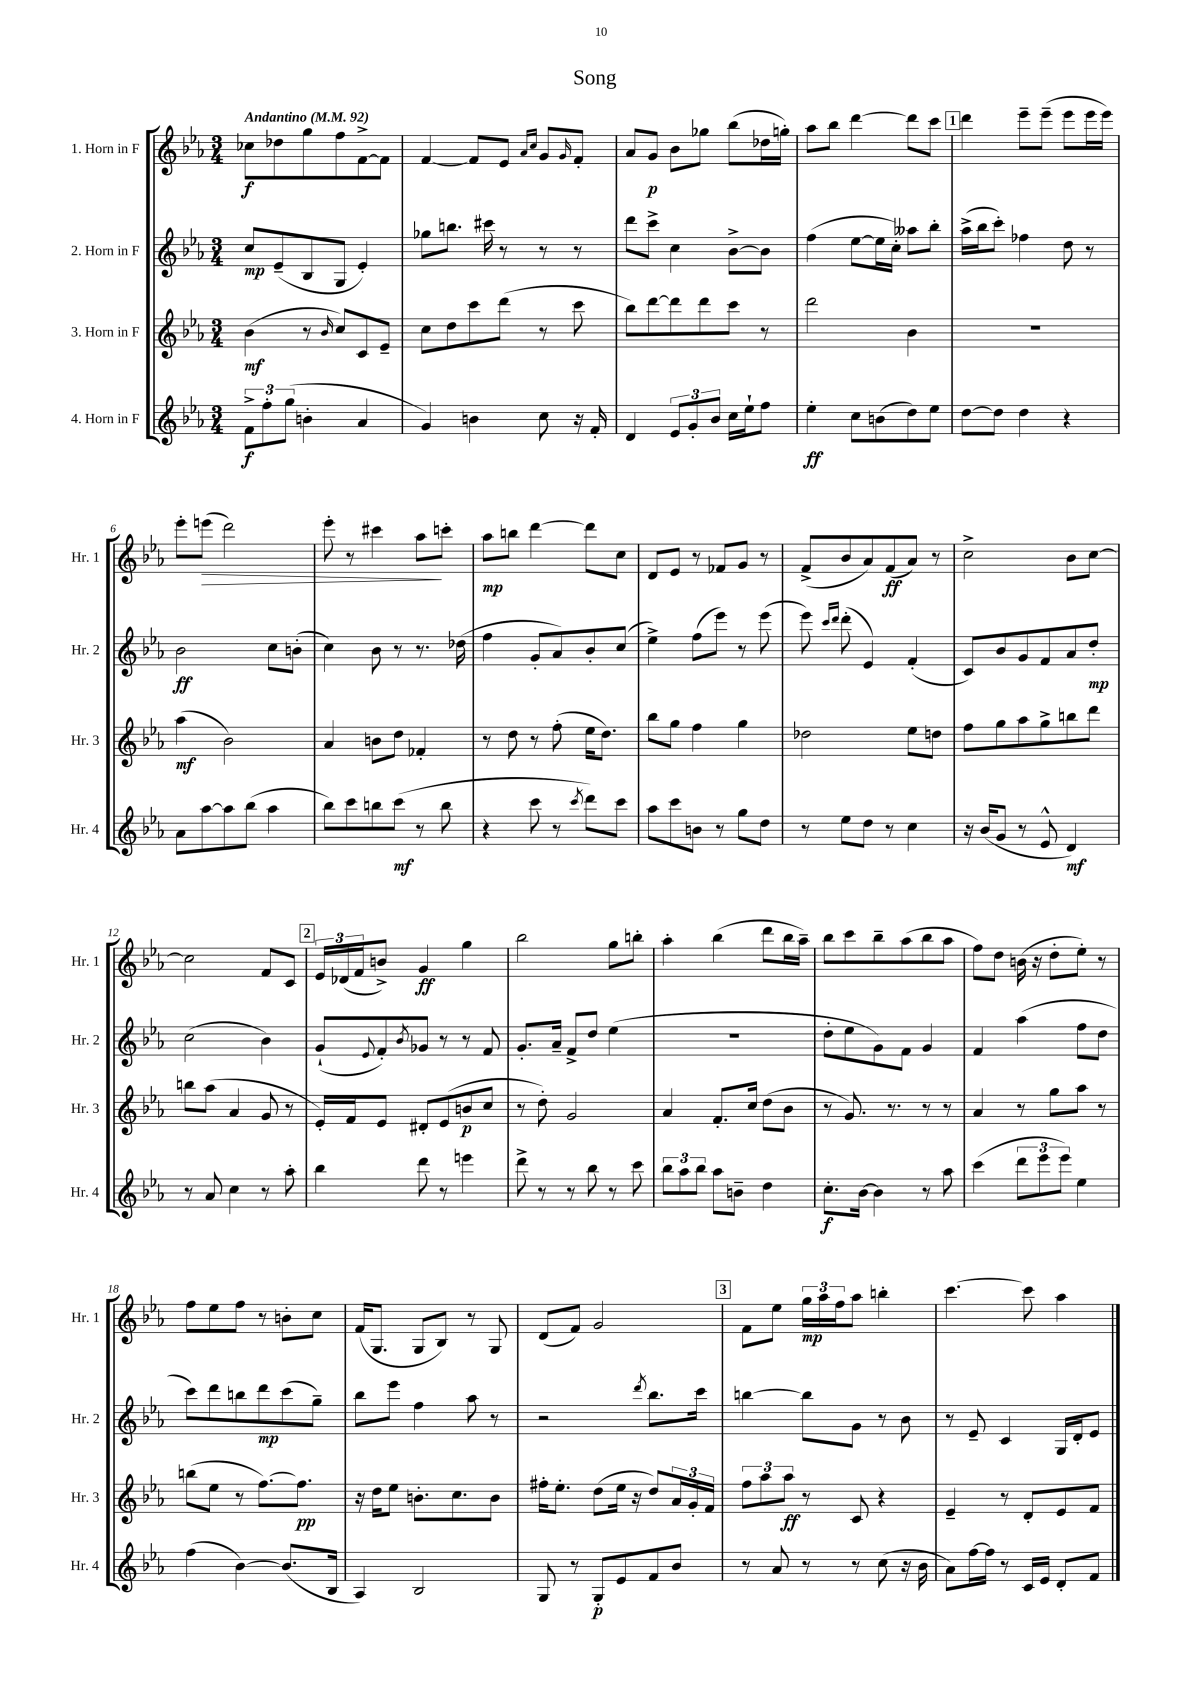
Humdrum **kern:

**kern	**dynam	**kern	**dynam	**kern	**dynam	**kern	**dynam
*part4	*part4	*part3	*part3	*part2	*part2	*part1	*part1
*staff4	*staff4	*staff3	*staff3	*staff2	*staff2	*staff1	*staff1
*I"4. Horn in F	*	*I"3. Horn in F	*	*I"2. Horn in F	*	*I"1. Horn in F	*
*I'Hr. 4	*	*I'Hr. 3	*	*I'Hr. 2	*	*I'Hr. 1	*
*clefG2	*	*clefG2	*	*clefG2	*	*clefG2	*
*k[b-e-a-]	*	*k[b-e-a-]	*	*k[b-e-a-]	*	*k[b-e-a-]	*
*M3/4	*	*M3/4	*	*M3/4	*	*M3/4	*
*MM92	*	*MM92	*	*MM92	*	*MM92	*
=1	=1	=1	=1	=1	=1	=1	=1
!	!	!	!	!	!	!LO:TX:a:B:t=Andantino	!
12f^\L	f	(4b-\	mf	8cc/L	mp	8cc-X\L	f
12ff'\	.	.	.	.	.	.	.
.	.	.	.	(8e-~/	.	8dd-X\	.
(12gg\J	.	.	.	.	.	.	.
4bn'\	.	8r	.	8B-/	.	8gg\	.
.	.	16qqb-/	.	.	.	.	.
.	.	8cc/L)	.	8G/J	.	8ff\	.
4a-/	.	8c/	.	4e-'/)	.	[8f^\	.
.	.	8e-~/J	.	.	.	8f\J]	.
=2	=2	=2	=2	=2	=2	=2	=2
4g/)	.	8cc\L	.	8gg-X\L	.	[4f/	.
.	.	8dd\	.	8.bbn\J	.	.	.
4bn\	.	8ccc\	.	.	.	8f/L]	.
.	.	.	.	16ccc#X\	.	.	.
.	.	(8ddd\J	.	8r	.	8e-/J	.
.	.	.	.	.	.	16qqa-/LL	.
.	.	.	.	.	.	16qqcc/JJ	.
8cc\	.	8r	.	8r	.	8g/L	.
.	.	.	.	.	.	16qqg/	.
16r	.	8ccc\	.	8r	.	8f'/J	.
16f'/	.	.	.	.	.	.	.
=3	=3	=3	=3	=3	=3	=3	=3
4d/	.	8bb-\L)	.	8ddd\L	.	8a-/L	.
.	.	[8ddd\	.	8ccc^\J	.	8g/J	p
12e-/L	.	8ddd\]	.	4cc\	.	8b-\L	.
12g'/	.	.	.	.	.	.	.
.	.	8ddd\	.	.	.	8gg-X\J	.
12b-/J	.	.	.	.	.	.	.
16cc\LL	.	8ccc\J	.	[8b-^\L	.	(8bb-\L	.
16ee-`\J	.	.	.	.	.	.	.
8ff\J	.	8r	.	8b-\J]	.	16dd-X\L	.
.	.	.	.	.	.	16ggn'\JJ)	.
=4	=4	=4	=4	=4	=4	=4	=4
4ee-'\	ff	2ddd\	.	(4ff\	.	8aa-\L	.
.	.	.	.	.	.	8bb-\J	.
8cc\L	.	.	.	[8ee-\L	.	[4ddd\	.
(8bn\	.	.	.	16ee-\L]	.	.	.
.	.	.	.	16cc'\JJ)	.	.	.
8dd\)	.	4b-\	.	8aa--X\L	.	8ddd\L]	.
8ee-\J	.	.	.	8bb-'\J	.	8ccc\J	.
!!LO:REH:place=s1:t=1
=5	=5	=5	=5	=5	=5	=5	=5
[8dd\L	.	2.r	.	(16aa-^\LL	.	4ddd\	.
.	.	.	.	16bb-\J	.	.	.
8dd\J]	.	.	.	8ccc'\J)	.	.	.
4dd\	.	.	.	4ff-X\	.	8eee-~\L	.
.	.	.	.	.	.	(8eee-~\J	.
4r	.	.	.	8dd\	.	8eee-\L	.
.	.	.	.	8r	.	16eee-\L	.
.	.	.	.	.	.	16eee-\JJ)	.
!!LO:LB:g=z
=6	=6	=6	=6	=6	=6	=6	=6
8a-\L	.	(4aa-\	mf	2b-\	ff	8eee-'\L	.
!	!	!	!	!	!	!	!LO:HP:b
[8aa-\	.	.	.	.	.	(8eeen\J	>
8aa-\]	.	2b-\)	.	.	.	2ddd\)	.
(8bb-\J	.	.	.	.	.	.	.
4aa-\	.	.	.	8cc\L	.	.	.
.	.	.	.	(8bn'\J	.	.	.
=7	=7	=7	=7	=7	=7	=7	=7
8bb-\L)	.	4a-/	.	4cc\)	.	8eee-'\	.
8ccc\	.	.	.	.	.	8r	.
8bbn\	.	8bn\L	.	8b-\	.	4ccc#X\	.
(8ccc\J	mf	8dd\J	.	8r	.	.	.
8r	.	4f-X'/	.	8.r	.	8aa-\L	.
8bb\	.	.	.	.	.	8cccn'\J	]
.	.	.	.	(16dd-X\	.	.	.
=8	=8	=8	=8	=8	=8	=8	=8
4r	.	8r	.	4ff\	.	8aa-\L	mp
.	.	8dd\	.	.	.	8bbn\J	.
8ccc\	.	8r	.	8g'/L	.	[4ddd\	.
8r	.	(8ff'\	.	8a-/)	.	.	.
8qccc/	.	.	.	.	.	.	.
8ddd\L)	.	16ee-\KL	.	8b-'/	.	8ddd\L]	.
.	.	8.dd\J)	.	.	.	.	.
8ccc\J	.	.	.	(8cc/J	.	8cc\J	.
=9	=9	=9	=9	=9	=9	=9	=9
8aa-\L	.	8bb-\L	.	4ee-^\)	.	8d/L	.
8ccc\	.	8gg\J	.	.	.	8e-/J	.
8bn\J	.	4ff\	.	(8ff\L	.	8r	.
8r	.	.	.	8eee-\J)	.	8f-X/L	.
8gg\L	.	4gg\	.	8r	.	8g/J	.
8dd\J	.	.	.	(8eee-\	.	8r	.
=10	=10	=10	=10	=10	=10	=10	=10
8r	.	2dd-X\	.	8eee-\)	.	(8f^/L	.
.	.	.	.	16qqccc/LL	.	.	.
.	.	.	.	16qqddd/JJ	.	.	.
8ee-\L	.	.	.	(8ddd'\	.	8b-/	.
8dd\J	.	.	.	4e-/)	.	8a-/)	.
8r	.	.	.	.	.	(8f/	ff
4cc\	.	8ee-\L	.	(4f'/	.	8a-/J)	.
.	.	8ddn\J	.	.	.	8r	.
=11	=11	=11	=11	=11	=11	=11	=11
16r	.	8ff\L	.	8c/L)	.	2cc^\	.
(16b-/KL	.	.	.	.	.	.	.
8g/J	.	8gg\	.	8b-/	.	.	.
8r	.	8aa-\	.	8g/	.	.	.
8e-^^/	.	8gg^\	.	8f/	.	.	.
4d/)	mf	8bbn\	.	8a-/	.	8b-\L	.
.	.	8ddd\J	.	8dd'/J	mp	[8cc\J	.
!!LO:LB:g=z
=12	=12	=12	=12	=12	=12	=12	=12
8r	.	8bbn\L	.	(2cc\	.	2cc\]	.
8a-/	.	(8aa-\J	.	.	.	.	.
4cc\	.	4a-/	.	.	.	.	.
8r	.	8g/	.	4b-\)	.	8f/L	.
8aa-'\	.	8r	.	.	.	8c/J	.
!!LO:REH:place=s1:t=2
=13	=13	=13	=13	=13	=13	=13	=13
4bb-\	.	16e-'/LL)	.	(8g`/L	.	24e-/LL	.
.	.	.	.	.	.	(24d-X/	.
.	.	16f/J	.	.	.	.	.
.	.	.	.	.	.	24f/J	.
.	.	.	.	8qqe-/	.	.	.
.	.	8e-/J	.	8f'/)	.	8bn^/J)	.
.	.	.	.	8qb-/	.	.	.
8ddd\	.	8d#X'/L	.	8g-X/J	.	4g/	ff
8r	.	(8e-/	.	8r	.	.	.
4eeen\	.	8bn/	p	8r	.	4gg\	.
.	.	8cc/J	.	8f/	.	.	.
=14	=14	=14	=14	=14	=14	=14	=14
8ddd^\	.	8r	.	8.g'/L	.	2bb-\	.
8r	.	8dd'\)	.	.	.	.	.
.	.	.	.	16a-~/Jk	.	.	.
8r	.	2g/	.	8f^/L	.	.	.
8bb-\	.	.	.	8dd/J	.	.	.
8r	.	.	.	(4ee-\	.	8gg\L	.
8ccc\	.	.	.	.	.	8bbn'\J	.
=15	=15	=15	=15	=15	=15	=15	=15
12bb-\L	.	4a-/	.	2.r	.	4aa-'\	.
12aa-\	.	.	.	.	.	.	.
12bb-\J	.	.	.	.	.	.	.
8aa-\L	.	8.f'/L	.	.	.	(4bb-\	.
8bn~\J	.	.	.	.	.	.	.
.	.	16cc/Jk	.	.	.	.	.
4dd\	.	(8dd\L	.	.	.	8ddd\L	.
.	.	8b-\J	.	.	.	16bb-\L	.
.	.	.	.	.	.	16aa-~\JJ)	.
=16	=16	=16	=16	=16	=16	=16	=16
8.cc'\L	f	8r	.	8dd'\L	.	8bb-\L	.
.	.	8.g/)	.	8ee-\	.	8ccc\	.
[16b-\Jk	.	.	.	.	.	.	.
4b-\]	.	.	.	8g\)	.	8bb-~\	.
.	.	8.r	.	.	.	.	.
.	.	.	.	8f\J	.	(8aa-\	.
8r	.	8r	.	4g/	.	8bb-\	.
8aa-\	.	8r	.	.	.	8aa-\J	.
=17	=17	=17	=17	=17	=17	=17	=17
(4ccc\	.	4a-/	.	4f/	.	8ff\L)	.
.	.	.	.	.	.	8dd\J	.
12ddd\L	.	8r	.	(4aa-\	.	(16bn\	.
.	.	.	.	.	.	16r	.
12eee-\	.	.	.	.	.	.	.
.	.	8gg\L	.	.	.	8dd'\L	.
12eee-\J)	.	.	.	.	.	.	.
4ee-\	.	8aa-\J	.	8ff\L	.	8ee-'\J)	.
.	.	8r	.	8dd\J	.	8r	.
!!LO:LB:g=z
=18	=18	=18	=18	=18	=18	=18	=18
(4ff\	.	(8bbn\L	.	8ccc\L)	.	8ff\L	.
.	.	8ee-\J	.	8ddd\	.	8ee-\	.
[4b-\)	.	8r	.	8bbn\	.	8ff\J	.
.	.	[8.ff\L)	.	8ddd\	mp	8r	.
(8.b-/L]	.	.	.	(8ccc\	.	8bn'\L	.
.	.	8.ff\J]	pp	.	.	.	.
.	.	.	.	8gg~\J)	.	8cc\J	.
16B-/Jk	.	.	.	.	.	.	.
=19	=19	=19	=19	=19	=19	=19	=19
4A-/)	.	16r	.	8bb-\L	.	(16f/KL	.
.	.	16dd\KL	.	.	.	8.G/J	.
.	.	8ee-\J	.	8eee-\J	.	.	.
2B-/	.	8.bn'\L	.	4ff\	.	8G/L	.
.	.	.	.	.	.	8B-/J)	.
.	.	8.cc\	.	.	.	.	.
.	.	.	.	8aa-\	.	8r	.
.	.	8b\J	.	8r	.	8G/	.
=20	=20	=20	=20	=20	=20	=20	=20
8G/	.	16ff#X'\KL	.	2r	.	(8d/L	.
.	.	8.ee-'\J	.	.	.	.	.
8r	.	.	.	.	.	8f/J)	.
8G'/L	p	(8dd\L	.	.	.	2g/	.
8e-/	.	16ee-\Jk	.	.	.	.	.
.	.	16r	.	.	.	.	.
.	.	.	.	8qddd/	.	.	.
8f/	.	8dd/L)	.	8.bb-\L	.	.	.
8b-/J	.	24a-/L	.	.	.	.	.
.	.	24g'/	.	.	.	.	.
.	.	.	.	16ccc\Jk	.	.	.
.	.	24f/JJ	.	.	.	.	.
!!LO:REH:place=s1:t=3
=21	=21	=21	=21	=21	=21	=21	=21
8r	.	12ff\L	.	[4bbn\	.	8f\L	.
.	.	12aa-\	.	.	.	.	.
8a-/	.	.	.	.	.	8ee-\J	.
.	.	12aa-\J	ff	.	.	.	.
8r	.	8r	.	8bb\L]	.	24gg\LL	mp
.	.	.	.	.	.	24aa-\	.
.	.	.	.	.	.	24ff\J	.
8r	.	8c/	.	8g\J	.	8aa-\J	.
(8cc\	.	4r	.	8r	.	4bbn'\	.
16r	.	.	.	8b-\	.	.	.
16b-\	.	.	.	.	.	.	.
=22	=22	=22	=22	=22	=22	=22	=22
8a-\L)	.	4e-~/	.	8r	.	[4.ccc\	.
[16ff\L	.	.	.	8e-~/	.	.	.
16ff\JJ]	.	.	.	.	.	.	.
8r	.	8r	.	4c/	.	.	.
16c/LL	.	8d'/L	.	.	.	8ccc\]	.
16e-/JJ	.	.	.	.	.	.	.
8d'/L	.	8e-/	.	16G/LL	.	4aa-\	.
.	.	.	.	16d'/J	.	.	.
8f/J	.	8f/J	.	8e-/J	.	.	.
==	==	==	==	==	==	==	==
*-	*-	*-	*-	*-	*-	*-	*-
